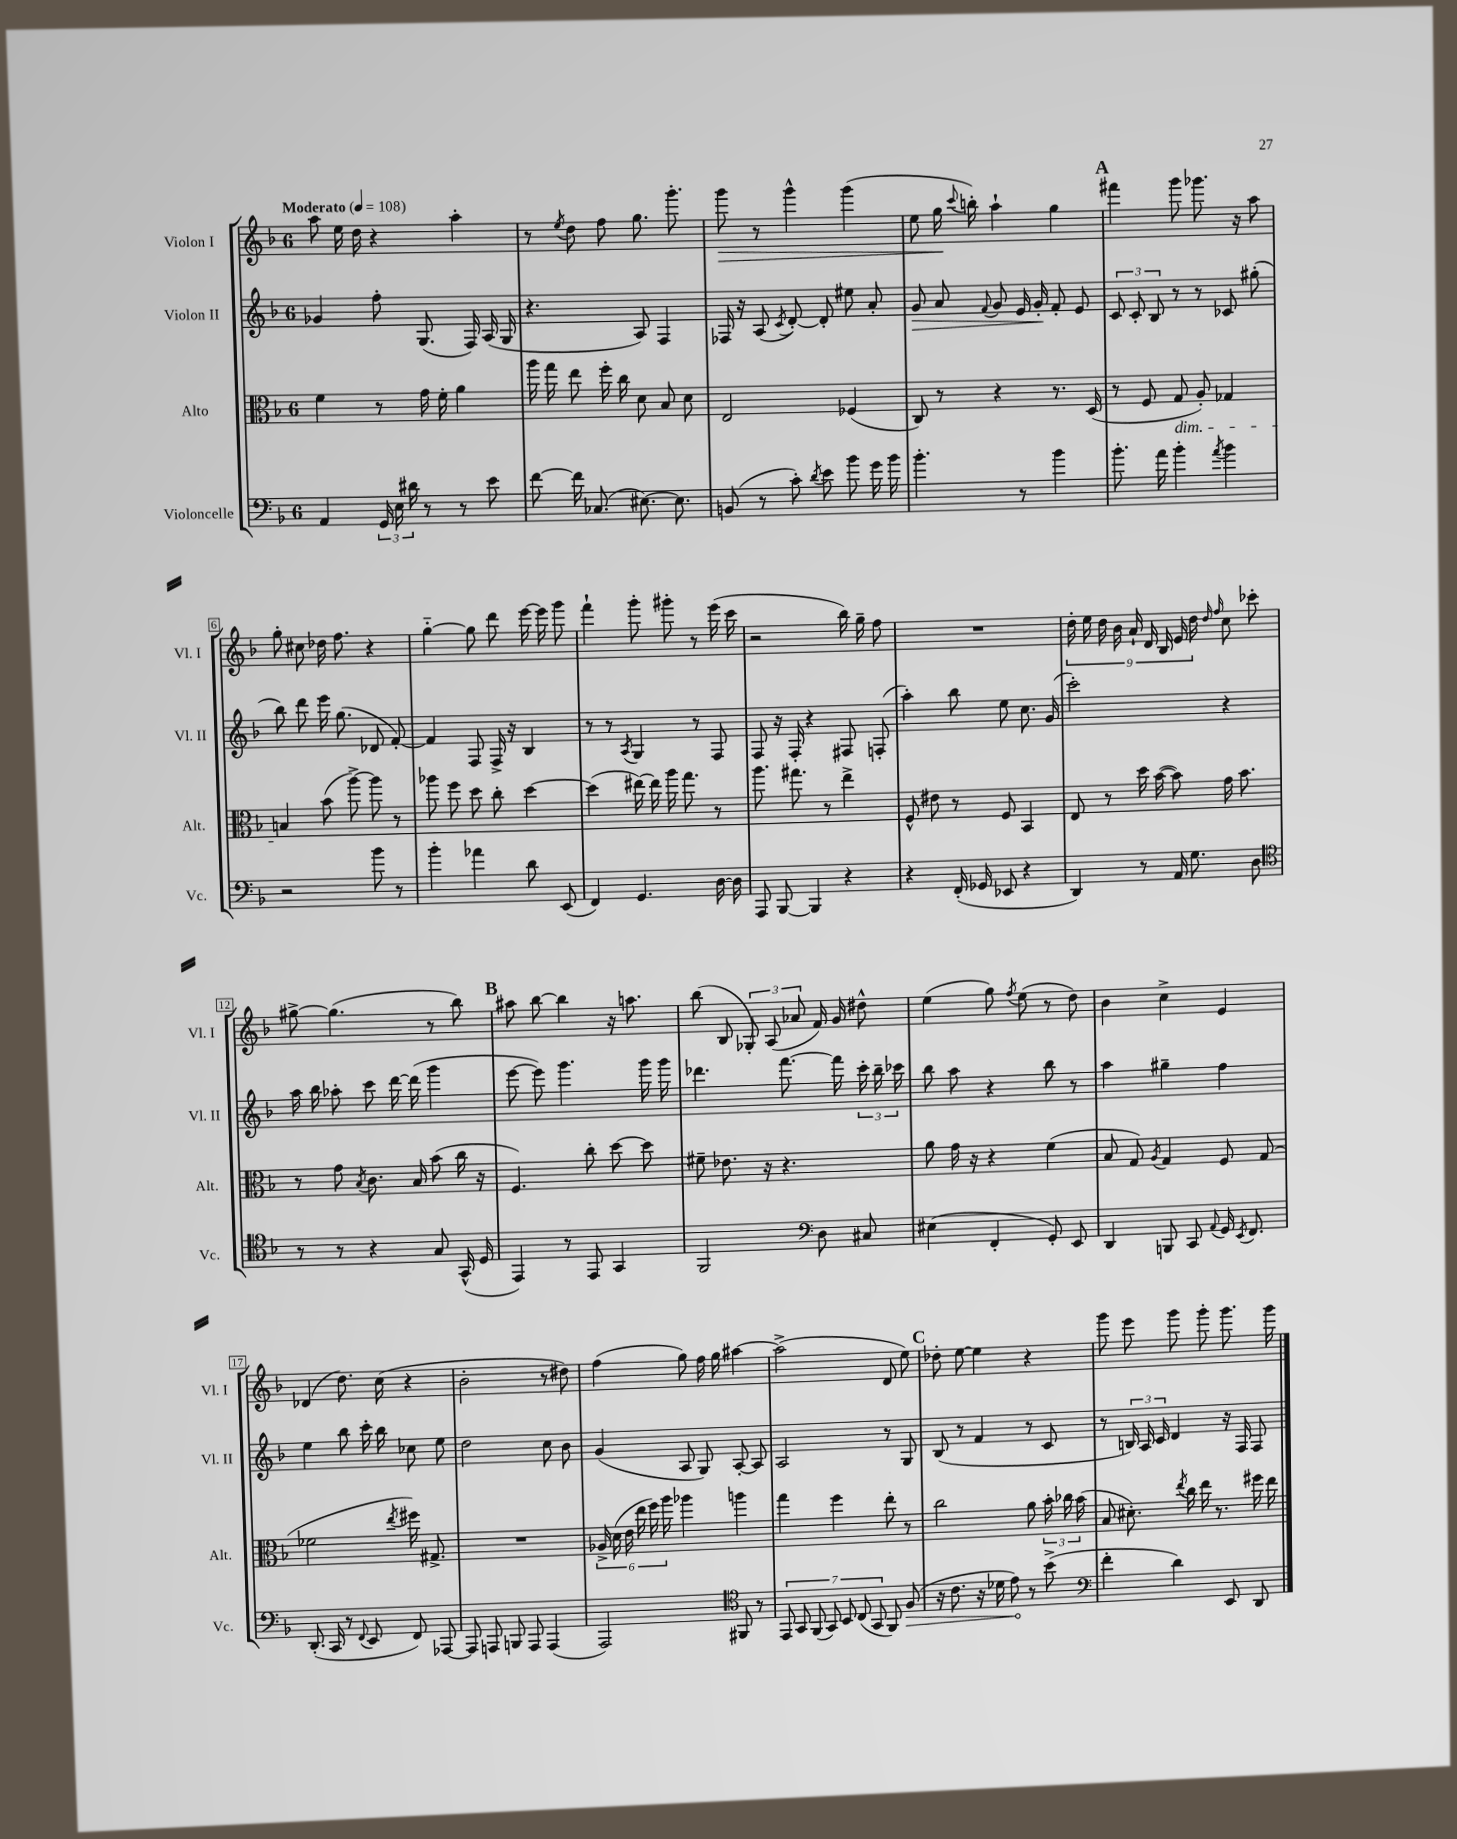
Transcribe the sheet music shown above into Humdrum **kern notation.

**kern	**dynam	**kern	**kern	**dynam	**kern	**dynam
*part4	*part4	*part3	*part2	*part2	*part1	*part1
*staff4	*staff4	*staff3	*staff2	*staff2	*staff1	*staff1
*I"Violoncelle	*	*I"Alto	*I"Violon II	*	*I"Violon I	*
*I'Vc.	*	*I'Alt.	*I'Vl. II	*	*I'Vl. I	*
*clefF4	*	*clefC3	*clefG2	*	*clefG2	*
*k[b-]	*	*k[b-]	*k[b-]	*	*k[b-]	*
*M6/8	*	*M6/8	*M6/8	*	*M6/8	*
*MM108	*	*MM108	*MM108	*	*MM108	*
=1	=1	=1	=1	=1	=1	=1
!	!	!	!	!	!LO:TX:a:B:t=Moderato	!
4AA/	.	4f\	4g-X/	.	8aa\	.
.	.	.	.	.	16ee\	.
.	.	.	.	.	16dd\	.
24GG/	.	8r	8ff'\	.	4r	.
24E\	.	.	.	.	.	.
24d#X\	.	.	.	.	.	.
8r	.	16g\	(8.G/	.	.	.
.	.	16f'\	.	.	.	.
8r	.	4a\	.	.	4aa'\	.
.	.	.	16F/)	.	.	.
8e\	.	.	(16A/	.	.	.
.	.	.	16G/	.	.	.
=2	=2	=2	=2	=2	=2	=2
[8f\	.	16aa\	4.r	.	8r	.
.	.	16gg\	.	.	.	.
.	.	.	.	.	8qee/	.
16f\]	.	8ee\	.	.	8dd\	.
(8.C-X/	.	.	.	.	.	.
.	.	16ff'\	.	.	8ff\	.
.	.	16cc\	.	.	.	.
[8.E#X\)	.	8d\	8A/)	.	8.gg\	.
.	.	8B-/	4F/	.	.	.
8.E#\]	.	.	.	.	8.ggg'\	.
.	.	8d\	.	.	.	.
=3	=3	=3	=3	=3	=3	=3
!	!	!	!	!	!	!LO:HP:b
(8BBn/	.	2E/	16F-X/	.	8ggg\	>
.	.	.	16r	.	.	.
8r	.	.	(8A/	.	8r	.
.	.	.	8qc/	.	.	.
8c'\)	.	.	[8d'/)	.	4ggg^^\	.
8qd/	.	.	.	.	.	.
8e\	.	.	8d'/]	.	.	.
8b-\	.	(4F-X/	8ee#X\	.	(4ggg\	.
16g\	.	.	8a'/	.	.	.
16b-\	.	.	.	.	.	.
=4	=4	=4	=4	=4	=4	=4
!	!	!	!	!LO:HP:b	!	!
4.b-'\	.	8C/)	8g/	>	8ee\	.
.	.	8r	8a/	.	16gg\	.
.	.	.	.	.	8qqccc/	.
.	.	.	.	.	16bbn'\)	]
.	.	.	8qqf/	.	.	.
.	.	4r	8g/	.	4aa`\	.
8r	.	.	16e/	.	.	.
.	.	.	16g'/	.	.	.
4b-\	.	8.r	8f'/	]	4gg\	.
.	.	.	8e/	.	.	.
.	.	(16D/	.	.	.	.
!!LO:REH:place=s1:t=A
=5	=5	=5	=5	=5	=5	=5
8.b-'\	.	8r	12c/	.	4fff#X\	.
.	.	.	12c'/	.	.	.
.	.	8F/	.	.	.	.
.	.	.	12B-/	.	.	.
16a\	.	.	.	.	.	.
!	!	!LO:TX:b:i:t=dim.	!	!	!	!
4b-'\	.	8G/	8r	.	8ggg\	.
.	.	8A'/)	8r	.	8.ggg-X\	.
8qa/	.	.	.	.	.	.
4b-\	.	4G-X/	8c-X/	.	.	.
.	.	.	.	.	16r	.
.	.	.	(8gg#X'\	.	8aa\	.
!!LO:LB:g=z
=6	=6	=6	=6	=6	=6	=6
2r	.	4Bn/	8bb-\)	.	8gg'\	.
.	.	.	8ddd\	.	8cc#X\	.
.	.	(8b-\	16eee\	.	16dd-X\	.
.	.	.	(8.gg\	.	8.ff\	.
.	.	[8aa^\)	.	.	.	.
8b-\	.	8aa\]	8d-X/	.	4r	.
8r	.	8r	[8f'/)	.	.	.
=7	=7	=7	=7	=7	=7	=7
4b-'\	.	8aa-X\	4f/]	.	[4gg\	.
.	.	8ff\	.	.	.	.
4a-X\	.	8dd\	8F/	.	8gg\]	.
.	.	8cc'\	16F^/	.	8ddd\	.
.	.	.	16r	.	.	.
8d\	.	[4dd\	4B-/	.	[16eee\	.
.	.	.	.	.	16eee\]	.
(8EE/	.	.	.	.	8ggg\	.
=8	=8	=8	=8	=8	=8	=8
4FF/)	.	(4dd\]	8r	.	4fff`\	.
.	.	.	8r	.	.	.
.	.	.	8qA/	.	.	.
4.GG/	.	[16ee#X\)	4G/	.	8ggg'\	.
.	.	16ee#\]	.	.	.	.
.	.	16aa\	.	.	8ggg#X'\	.
.	.	8.gg\	.	.	.	.
.	.	.	8r	.	8r	.
[16D\	.	8r	8F/	.	(16eee\	.
16D\]	.	.	.	.	16ccc\	.
=9	=9	=9	=9	=9	=9	=9
8AAA/	.	8.aa\	8F/	.	2r	.
[8BBB-/	.	.	16r	.	.	.
.	.	8.gg#X\	16F'/	.	.	.
4BBB-/]	.	.	4r	.	.	.
.	.	8r	.	.	.	.
4r	.	4ee^\	8F#X/	.	16bb-\)	.
.	.	.	.	.	16gg~\	.
.	.	.	(8Fn'/	.	8ff\	.
=10	=10	=10	=10	=10	=10	=10
4r	.	8F^^/	4aa'\)	.	2.r	.
.	.	8e#X\	.	.	.	.
(16FF'/	.	8r	8bb-\	.	.	.
16GG-X/	.	.	.	.	.	.
8EE-X/	.	8F/	8ee\	.	.	.
4r	.	4BB-/	8.cc\	.	.	.
.	.	.	(16g/	.	.	.
=11	=11	=11	=11	=11	=11	=11
4DD/)	.	8E/	2ccc'\)	.	18dd'\	.
.	.	.	.	.	18ee\	.
.	.	.	.	.	18dd\	.
.	.	8r	.	.	.	.
.	.	.	.	.	18b-\	.
.	.	.	.	.	18a`/	.
8r	.	16dd\	.	.	.	.
.	.	.	.	.	18d/	.
.	.	([16b-\	.	.	.	.
.	.	.	.	.	18B-/	.
16AA/	.	8b-\])	.	.	.	.
.	.	.	.	.	18e/	.
8.G\	.	.	.	.	.	.
.	.	.	.	.	18dd\	.
.	.	.	.	.	16qqdd/	.
.	.	.	.	.	16qqff/	.
.	.	16g\	4r	.	8cc\	.
.	.	8.b-\	.	.	.	.
8D\	.	.	.	.	8ccc-X'\	.
!!LO:LB:g=z
=12	=12	=12	=12	=12	=12	=12
*clefC4	*	*	*	*	*	*
8r	.	8r	16aa\	.	[8gg#X^\	.
.	.	.	16bb-\	.	.	.
8r	.	8g\	8aa-X'\	.	(4.gg#\]	.
.	.	8qB-/	.	.	.	.
4r	.	8.c\	8ccc\	.	.	.
.	.	.	[16ddd\	.	.	.
.	.	16B-/	(16ddd\]	.	.	.
8G/	.	(8b-\	4ggg\	.	8r	.
(16GG^^/	.	16cc\	.	.	8bb-\)	.
16D/	.	16r	.	.	.	.
!!LO:REH:place=s1:t=B
=13	=13	=13	=13	=13	=13	=13
4EE/)	.	4.F/)	[8eee\	.	8aa#X\	.
.	.	.	8eee\])	.	[8bb-\	.
8r	.	.	4.ggg\	.	4bb-\]	.
8EE/	.	8cc'\	.	.	.	.
4GG/	.	[8dd\	.	.	16r	.
.	.	.	.	.	8.aan\	.
.	.	8dd\]	16ggg\	.	.	.
.	.	.	16ggg\	.	.	.
=14	=14	=14	=14	=14	=14	=14
2FF/	.	8f#X~\	4.ddd-X\	.	(8bb-\	.
.	.	8.e-X\	.	.	8B-/	.
.	.	.	.	.	12G-X'/)	.
.	.	16r	.	.	.	.
.	.	.	.	.	(12A/	.
.	.	4.r	[8.fff\	.	.	.
.	.	.	.	.	12a-X/	.
*clefF4	*	*	*	*	*	*
8D\	.	.	.	.	16f/)	.
.	.	.	16fff\]	.	16g/	.
8C#X/	.	.	24ccc'\	.	8dd#X^^\	.
.	.	.	24bb-~\	.	.	.
.	.	.	24ccc-X\	.	.	.
=15	=15	=15	=15	=15	=15	=15
(4E#X\	.	8a\	8bb-\	.	(4ee\	.
.	.	16g\	8aa\	.	.	.
.	.	16r	.	.	.	.
4FF'/	.	4r	4r	.	8gg\)	.
.	.	.	.	.	8qff/	.
.	.	.	.	.	(8ee\	.
8GG'/)	.	(4f\	8bb-\	.	8r	.
8EE/	.	.	8r	.	8dd\)	.
=16	=16	=16	=16	=16	=16	=16
4DD/	.	8B-/	4aa\	.	4b-\	.
.	.	8G/)	.	.	.	.
.	.	8qA/	.	.	.	.
8BBBn/	.	4G/	4gg#X~\	.	4cc^\	.
8CC/	.	.	.	.	.	.
8qqAA/	.	.	.	.	.	.
16GG/	.	8F/	4ff\	.	4e/	.
8qEE/	.	.	.	.	.	.
8.FF/	.	.	.	.	.	.
.	.	(8G/	.	.	.	.
!!LO:LB:g=z
=17	=17	=17	=17	=17	=17	=17
(8.DD'/	.	2f-X\	4ee\	.	(4d-X/	.
16CC/	.	.	.	.	.	.
8r	.	.	8bb-\	.	8.dd\)	.
8qqFF/	.	.	.	.	.	.
8EE/	.	.	16ccc'\	.	.	.
.	.	.	16bb-\	.	(16cc\	.
.	.	8qee/	.	.	.	.
8FF/)	.	16ff#X\)	8cc-X\	.	4r	.
.	.	8.G#X^/	.	.	.	.
[8AAA-X/	.	.	8ee\	.	.	.
=18	=18	=18	=18	=18	=18	=18
8AAA-/]	.	2.r	2dd\	.	2b-'\	.
8AAAn/	.	.	.	.	.	.
8BBBn/	.	.	.	.	.	.
8AAA/	.	.	.	.	.	.
(4AAA/	.	.	8cc\	.	8r	.
.	.	.	8b-\	.	8dd#X\)	.
=19	=19	=19	=19	=19	=19	=19
2AAA/)	.	24A-X^/	(4g/	.	(4ff\	.
.	.	(24d\	.	.	.	.
.	.	24e\	.	.	.	.
.	.	24ee\	.	.	.	.
.	.	24ff\)	.	.	.	.
.	.	24aa\	.	.	.	.
.	.	4aa-X\	8A/	.	8gg\)	.
.	.	.	8G/)	.	16ff\	.
.	.	.	.	.	16gg\	.
*clefC4	*	*	*	*	*	*
8FF#X/	.	4aan\	[8A'/	.	[4aa#X\	.
8r	.	.	8A/]	.	.	.
=20	=20	=20	=20	=20	=20	=20
14EE/	.	4gg\	2A/	.	(2aa#^\]	.
14GG/	.	.	.	.	.	.
(14FF/	.	.	.	.	.	.
14GG/)	.	.	.	.	.	.
.	.	4ff\	.	.	.	.
14BB-/	.	.	.	.	.	.
(14C/	.	.	.	.	.	.
14GG/	.	.	.	.	.	.
8FF/)	.	8ee'\	8r	.	8d/	.
!	!LO:HP:b	!	!	!	!	!
(8F/	>	8r	8G/	.	8ee\)	.
!!LO:REH:place=s1:t=C
=21	=21	=21	=21	=21	=21	=21
16r	.	2cc\	(8B-/	.	8dd-X'\	.
8.c\	.	.	.	.	.	.
.	.	.	8r	.	[8ee\	.
16r	.	.	4f/	.	4ee\]	.
16d-X\	.	.	.	.	.	.
8e\)	.	.	.	.	.	.
8r	]	8a\	8r	.	4r	.
(8b-^\	.	24b-'\	8c/	.	.	.
.	.	24cc-X\	.	.	.	.
.	.	(24b-\	.	.	.	.
=22	=22	=22	=22	=22	=22	=22
*clefF4	*	*	*	*	*	*
4f'\	.	8B-/	8r	.	8ggg\	.
.	.	8.d#X'\)	24Bn/)	.	8eee\	.
.	.	.	24A/	.	.	.
.	.	.	24c/	.	.	.
4d\)	.	.	4d/	.	8ggg\	.
.	.	8qee/	.	.	.	.
.	.	16cc\	.	.	.	.
.	.	16ee\	.	.	8ggg'\	.
.	.	8.r	.	.	.	.
8EE/	.	.	16r	.	8.ggg\	.
.	.	.	16F/	.	.	.
8DD/	.	16ff#X\	8F/	.	.	.
.	.	16ee\	.	.	16ggg\	.
==	==	==	==	==	==	==
*-	*-	*-	*-	*-	*-	*-
